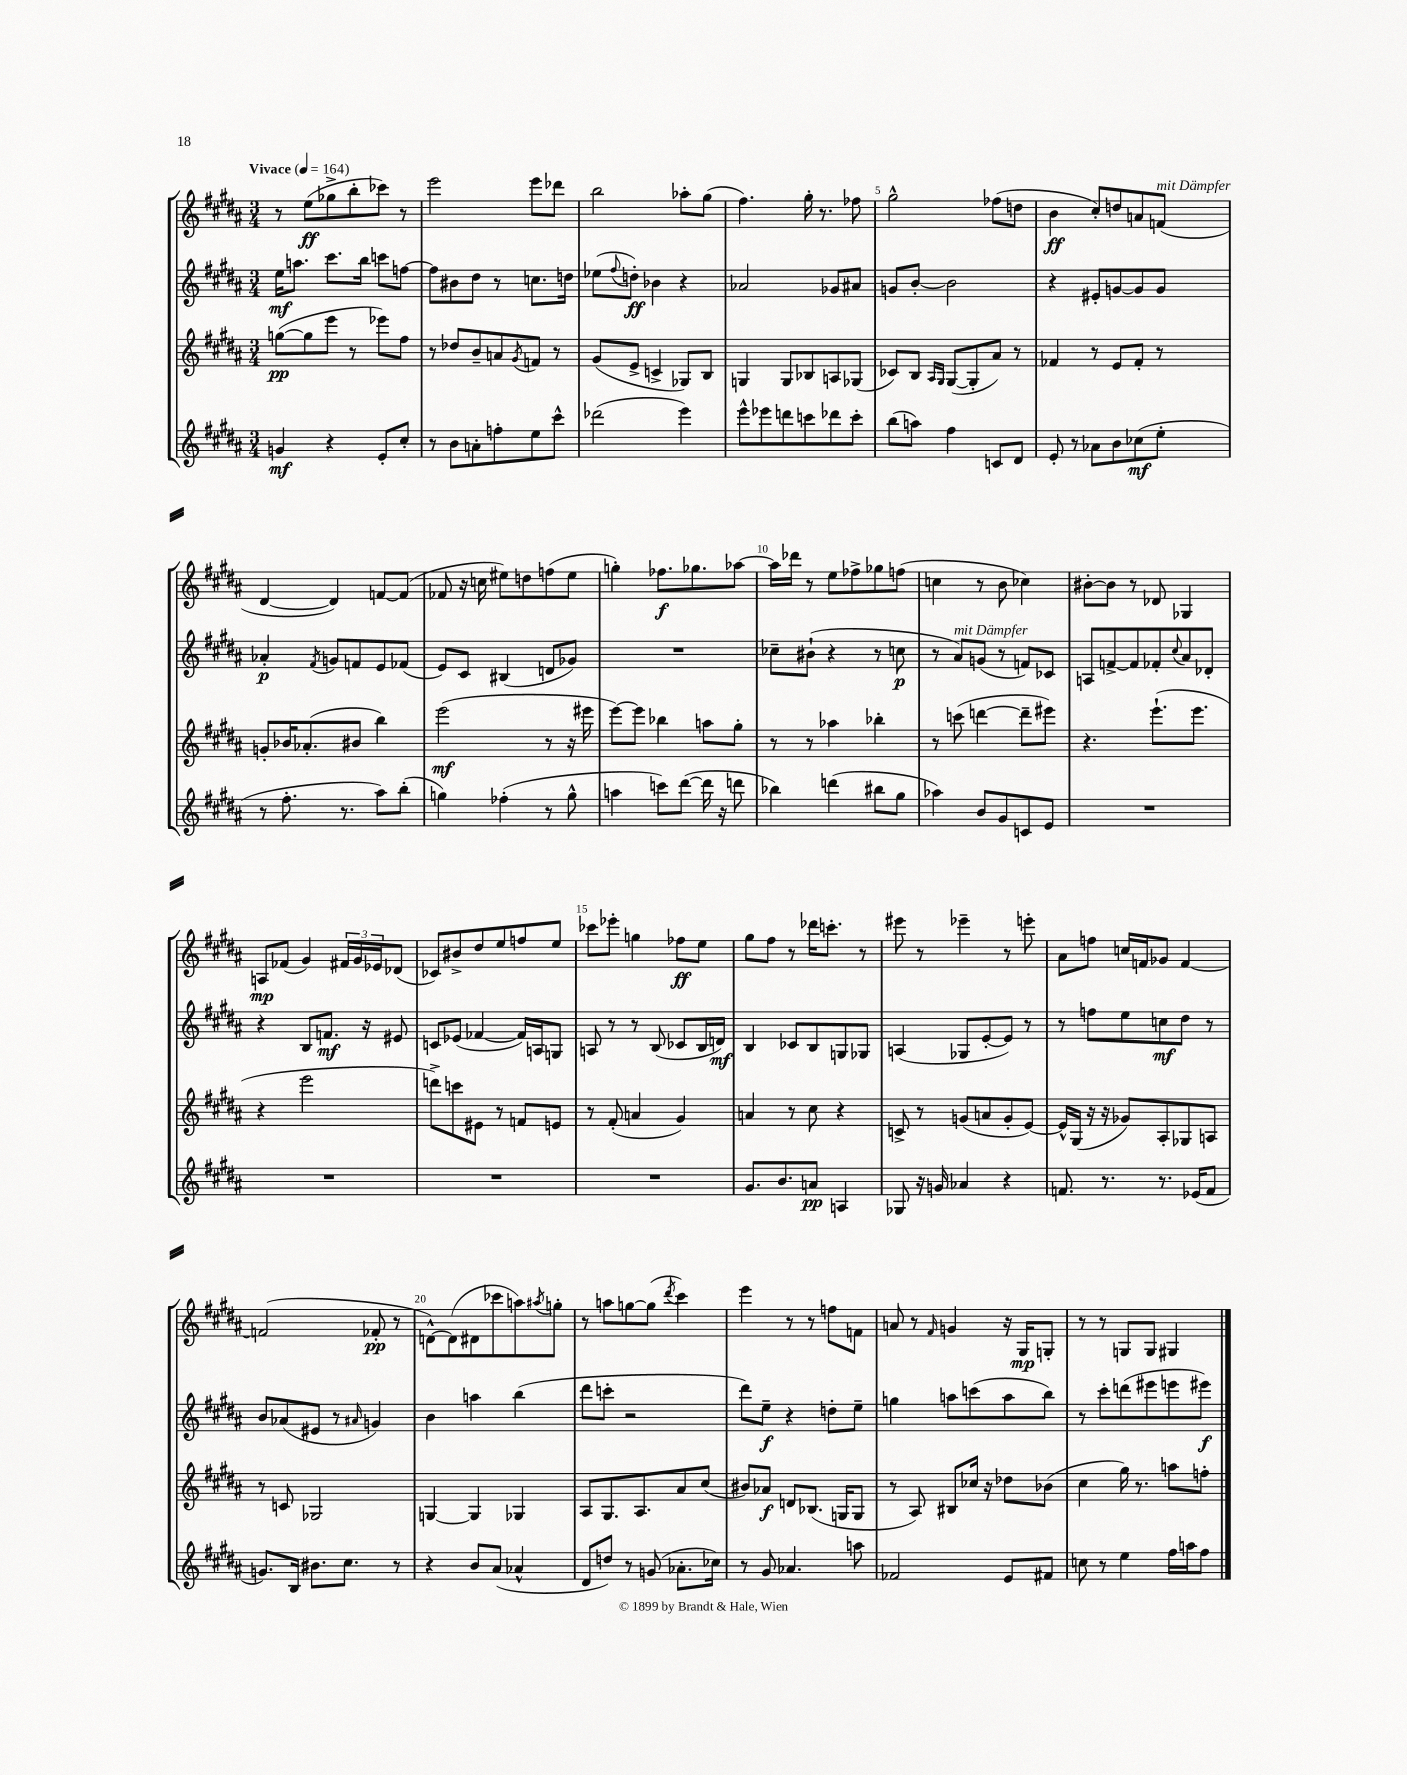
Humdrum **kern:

**kern	**dynam	**kern	**dynam	**kern	**dynam	**kern	**dynam
*part4	*part4	*part3	*part3	*part2	*part2	*part1	*part1
*staff4	*staff4	*staff3	*staff3	*staff2	*staff2	*staff1	*staff1
*clefG2	*	*clefG2	*	*clefG2	*	*clefG2	*
*k[f#c#g#d#a#]	*	*k[f#c#g#d#a#]	*	*k[f#c#g#d#a#]	*	*k[f#c#g#d#a#]	*
*M3/4	*	*M3/4	*	*M3/4	*	*M3/4	*
*MM164	*	*MM164	*	*MM164	*	*MM164	*
=1	=1	=1	=1	=1	=1	=1	=1
!	!	!	!	!	!	!LO:TX:a:B:t=Vivace	!
4gn/	mf	([8ggn\L	pp	16ee\KL	mf	8r	.
.	.	.	.	8.aan\J	.	.	.
.	.	8gg\]	.	.	.	(8ee\L	ff
4r	.	8eee\J	.	8.ccc#\L	.	8gg-X^\	.
.	.	8r	.	.	.	8bb'\	.
.	.	.	.	16bb\Jk	.	.	.
8e'/L	.	8eee-X\L)	.	8cccn\L	.	8ccc-X\J)	.
8cc#'/J	.	8ff#\J	.	[8ffn\J	.	8r	.
=2	=2	=2	=2	=2	=2	=2	=2
8r	.	8r	.	8ff\L]	.	2eee\	.
8b\L	.	8dd-X/L	.	8b#X\	.	.	.
8an'\	.	8b~/	.	8dd#\J	.	.	.
8ffn'\	.	8an/	.	8r	.	.	.
.	.	8qg#/	.	.	.	.	.
8ee\	.	8fn/J	.	8.ccn\L	.	8eee\L	.
8ccc#^^\J	.	8r	.	.	.	8ddd-X\J	.
.	.	.	.	16ddn\Jk	.	.	.
=3	=3	=3	=3	=3	=3	=3	=3
(2ddd-X\	.	(8g#/L	.	(8ee-X\L	.	2bb\	.
.	.	.	.	8qqff#/	.	.	.
.	.	8e^/J	.	8ddn'\J)	ff	.	.
.	.	4cn^/	.	4b-X\	.	.	.
4eee\)	.	8G-X/L)	.	4r	.	8aa-X'\L	.
.	.	8B/J	.	.	.	(8gg#\J	.
=4	=4	=4	=4	=4	=4	=4	=4
8eee^^\L	.	4Gn/	.	2a-X/	.	4.ff#\)	.
8eee-X\	.	.	.	.	.	.	.
8dddn\	.	8G/L	.	.	.	.	.
8cccn\	.	8B-X/	.	.	.	16gg#'\	.
.	.	.	.	.	.	8.r	.
8ddd-X\	.	8An/	.	8g-X/L	.	.	.
8ccc'\J	.	(8G-X/J	.	8a#X/J	.	8ff-X\	.
=5	=5	=5	=5	=5	=5	=5	=5
(8bb\L	.	8c-X/L)	.	8gn/L	.	2gg#^^\	.
8aan\J)	.	8B/J	.	[8b'/J	.	.	.
.	.	16qqA#/LL	.	.	.	.	.
.	.	16qqG#/JJ	.	.	.	.	.
4ff#\	.	([8G#/L	.	2b\]	.	.	.
.	.	8G#'/]	.	.	.	.	.
8cn/L	.	8a#/J)	.	.	.	(8ff-X\L	.
8d#/J	.	8r	.	.	.	8ddn\J	.
=6	=6	=6	=6	=6	=6	=6	=6
8e'/	.	4f-X/	.	4r	.	4b\	ff
8r	.	.	.	.	.	.	.
8a-X\L	.	8r	.	8e#X'/L	.	8cc#'/L)	.
8b\	.	8e/L	.	[8gn/	.	8ddn/	.
(8cc-X\	mf	8f-'/J	.	8g/]	.	8an/	.
!	!	!	!	!	!	!LO:TX:a:i:t=mit Dämpfer	!
8ee'\J	.	8r	.	8g/J	.	(8fn/J	.
!!LO:LB:g=z
=7	=7	=7	=7	=7	=7	=7	=7
8r	.	8gn'/L	.	4a-X'/	p	[4d#/	.
8.ff#'\	.	16b-X/K	.	.	.	.	.
.	.	(8.a-X'/	.	.	.	.	.
.	.	.	.	8qf#/	.	.	.
.	.	.	.	8gn/L	.	4d#/])	.
8.r	.	.	.	.	.	.	.
.	.	8b#X/J	.	8fn/	.	.	.
8aa#\L)	.	4bb\)	.	8e/	.	[8fn/L	.
(8bb'\J	.	.	.	(8f-X/J	.	(8f/J]	.
=8	=8	=8	=8	=8	=8	=8	=8
4ggn\)	.	(2eee\	mf	8e/L)	.	8f-X/	.
.	.	.	.	8c#/J	.	16r	.
.	.	.	.	.	.	16ccn\	.
(4ff-X'\	.	.	.	(4B#X/	.	8ee#X\L)	.
.	.	.	.	.	.	8ddn\	.
8r	.	8r	.	8dn/L	.	(8ffn\	.
8gg^^\	.	16r	.	8g-X/J)	.	8ee#\J	.
.	.	16eee#X\	.	.	.	.	.
=9	=9	=9	=9	=9	=9	=9	=9
4aan\	.	[8eee\L)	.	2.r	.	4ggn'\)	.
.	.	8eee\J]	.	.	.	.	.
8cccn\L)	.	4bb-X\	.	.	.	8.ff-X\L	f
([8ddd#\J	.	.	.	.	.	.	.
.	.	.	.	.	.	8.gg-X\	.
16ddd#\]	.	8aan\L	.	.	.	.	.
16r	.	.	.	.	.	.	.
8dddn\	.	8gg#'\J	.	.	.	[8aa-X\J	.
=10	=10	=10	=10	=10	=10	=10	=10
4bb-X\)	.	8r	.	8cc-X~\L	.	16aa-\LL]	.
.	.	.	.	.	.	16ddd-X\JJ	.
.	.	8r	.	(8b#X`\J	.	8r	.
(4dddn\	.	4aa-X\	.	4r	.	8ee\L	.
.	.	.	.	.	.	8ff-X^\	.
8bb#X\L	.	4bb-X'\	.	8r	.	8gg-X\	.
8gg#\J	.	.	.	8ccn\	p	(8ffn\J	.
=11	=11	=11	=11	=11	=11	=11	=11
4aa-X\)	.	8r	.	8r	.	4ccn\	.
!	!	!	!	!LO:TX:a:i:t=mit Dämpfer	!	!	!
.	.	(8cccn\	.	8a#/L)	.	.	.
8b/L	.	[4dddn\	.	(8gn/J	.	8r	.
8g#/	.	.	.	8r	.	8b\	.
8cn/	.	8ddd~\L]	.	8fn/L)	.	4cc-X\)	.
8e/J	.	8eee#X\J)	.	8c-X/J	.	.	.
=12	=12	=12	=12	=12	=12	=12	=12
2.r	.	4.r	.	8An/L	.	[8b#X'\L	.
.	.	.	.	[8fn^/	.	8b#\J]	.
.	.	.	.	8f/]	.	8r	.
.	.	(8.eee`\L	.	8f-X'/	.	8d-X/	.
.	.	.	.	8qqcc#/	.	.	.
.	.	.	.	8a#/	.	4G-X/	.
.	.	8.eee\J	.	.	.	.	.
.	.	.	.	8d-X'/J	.	.	.
!!LO:LB:g=z
=13	=13	=13	=13	=13	=13	=13	=13
2.r	.	4r	.	4r	.	8An/L	mp
.	.	.	.	.	.	(8f-X/J	.
.	.	2eee\	.	8B/L	.	4g#/)	.
.	.	.	.	8.fn/J	mf	.	.
.	.	.	.	.	.	24f#X/LL	.
.	.	.	.	.	.	24g#/	.
.	.	.	.	16r	.	.	.
.	.	.	.	.	.	24e-X/J	.
.	.	.	.	8e#X/	.	(8d-X/J	.
=14	=14	=14	=14	=14	=14	=14	=14
2.r	.	8dddn^\L)	.	8cn/L	.	8c-X/L)	.
.	.	8cccn\	.	(8e-X/J	.	8b#X^/	.
.	.	8e#X\J	.	[4f-X/	.	8dd#/	.
.	.	8r	.	.	.	8ee/	.
.	.	8fn/L	.	16f-/LL])	.	8ffn/	.
.	.	.	.	16An/J	.	.	.
.	.	8en/J	.	8Gn/J	.	8ee/J	.
=15	=15	=15	=15	=15	=15	=15	=15
2.r	.	8r	.	8An/	.	8ccc-X\L	.
.	.	(8f#'/	.	8r	.	8eee-X'\J	.
.	.	4an/	.	8r	.	4ggn\	.
.	.	.	.	(8B/	.	.	.
.	.	4g#/)	.	8c-X/L	.	8ff-X\L	ff
.	.	.	.	16B/L	.	8ee\J	.
.	.	.	.	16dn/JJ)	mf	.	.
=16	=16	=16	=16	=16	=16	=16	=16
8.g#/L	.	4an/	.	4B/	.	8gg#\L	.
.	.	.	.	.	.	8ff#\J	.
8.b/	.	.	.	.	.	.	.
.	.	8r	.	8c-X/L	.	8r	.
8an/J	pp	8cc#\	.	8B/	.	16ddd-X\KL	.
.	.	.	.	.	.	8.cccn'\J	.
4An/	.	4r	.	8Gn/	.	.	.
.	.	.	.	8G-X/J	.	8r	.
=17	=17	=17	=17	=17	=17	=17	=17
8G-X/	.	8cn^/	.	(4An/	.	8eee#X\	.
16r	.	8r	.	.	.	8r	.
16gn/	.	.	.	.	.	.	.
4a-X/	.	(8gn/L	.	8G-X/L	.	4eee-X~\	.
.	.	8an/	.	[8e'/	.	.	.
4r	.	8g'/	.	8e/J])	.	8r	.
.	.	[8e/J)	.	8r	.	8eeen'\	.
=18	=18	=18	=18	=18	=18	=18	=18
8.fn/	.	16e^^/LL]	.	8r	.	8a#\L	.
.	.	(16G#/JJ	.	.	.	.	.
.	.	16r	.	8ffn\L	.	8ffn\J	.
8.r	.	16r	.	.	.	.	.
.	.	8g-X/L)	.	8ee\	.	16ccn/LL	.
.	.	.	.	.	.	16fn/J	.
8.r	.	8A#'/	.	8ccn\	mf	8g-X/J	.
.	.	8G-X/	.	8dd#\J	.	[4f/	.
(16e-X/KL	.	.	.	.	.	.	.
8f/J	.	8An/J	.	8r	.	.	.
!!LO:LB:g=z
=19	=19	=19	=19	=19	=19	=19	=19
8.gn/L)	.	8r	.	8b/L	.	(2fn/]	.
.	.	8cn/	.	(8a-X/	.	.	.
16B/Jk	.	.	.	.	.	.	.
8.b#X\L	.	2G-X/	.	8e#X/J	.	.	.
.	.	.	.	8r	.	.	.
8.cc#\J	.	.	.	.	.	.	.
.	.	.	.	16qqa#X/	.	.	.
.	.	.	.	4gn/)	.	8f-X'/	pp
8r	.	.	.	.	.	8r	.
=20	=20	=20	=20	=20	=20	=20	=20
4r	.	[4Gn/	.	4b\	.	[8dn^^\L)	.
.	.	.	.	.	.	(8d\]	.
8b/L	.	4G/]	.	4aan\	.	8d#X\	.
(8a#/J	.	.	.	.	.	8ccc-X\	.
4a-X^^/	.	4G-X/	.	(4bb\	.	8aan\)	.
.	.	.	.	.	.	8qaa#X/	.
.	.	.	.	.	.	8ggn'\J	.
=21	=21	=21	=21	=21	=21	=21	=21
8d#/L	.	8A#/L	.	8ddd#\L	.	8r	.
8ddn/J)	.	8.G#/	.	8cccn'\J	.	8aan\L	.
8r	.	.	.	2r	.	[8ggn\	.
.	.	8.A#/	.	.	.	.	.
(8gn/	.	.	.	.	.	(8gg\J]	.
.	.	.	.	.	.	8qddd#/	.
8.a-X'\L	.	8a#/	.	.	.	4ccc#\)	.
.	.	(8cc#/J	.	.	.	.	.
16cc-X\Jk)	.	.	.	.	.	.	.
=22	=22	=22	=22	=22	=22	=22	=22
8r	.	8b#X/L)	.	8ddd#\L)	.	4eee\	.
8g#/	.	8a-X/J	f	8ee~\J	f	.	.
4.a-X/	.	8dn/L	.	4r	.	8r	.
.	.	(8.B-X/J	.	.	.	8r	.
.	.	.	.	8ddn'\L	.	8ffn\L	.
.	.	16Gn/KL	.	.	.	.	.
8aan\	.	8G/J	.	8ee~\J	.	8fn\J	.
=23	=23	=23	=23	=23	=23	=23	=23
2f-X/	.	8r	.	4ggn\	.	8an/	.
.	.	8A#/)	.	.	.	8r	.
.	.	.	.	.	.	16qqf#/	.
.	.	8B#X/L	.	8aan\L	.	4gn/	.
.	.	16cc-X/Jk	.	(8cccn\	.	.	.
.	.	16r	.	.	.	.	.
8e/L	.	8dd-X\L	.	8aa\	.	16r	.
.	.	.	.	.	.	16G#/KL	mp
8f#X/J	.	(8b-X\J	.	8bb\J)	.	8Gn'/J	.
=24	=24	=24	=24	=24	=24	=24	=24
8ccn\	.	4cc#\	.	8r	.	8r	.
8r	.	.	.	8ccc#'\L	.	8r	.
4ee\	.	16gg#\)	.	(8dddn\	.	8Gn/L	.
.	.	8.r	.	.	.	.	.
.	.	.	.	8eee#X\	.	8G/J	.
16ff#\LL	.	8aan\L	.	8eeen\	.	4G#X/	.
16aan\J	.	.	.	.	.	.	.
8ff#\J	.	8ffn'\J	.	8eee#X\J)	f	.	.
==	==	==	==	==	==	==	==
*-	*-	*-	*-	*-	*-	*-	*-
